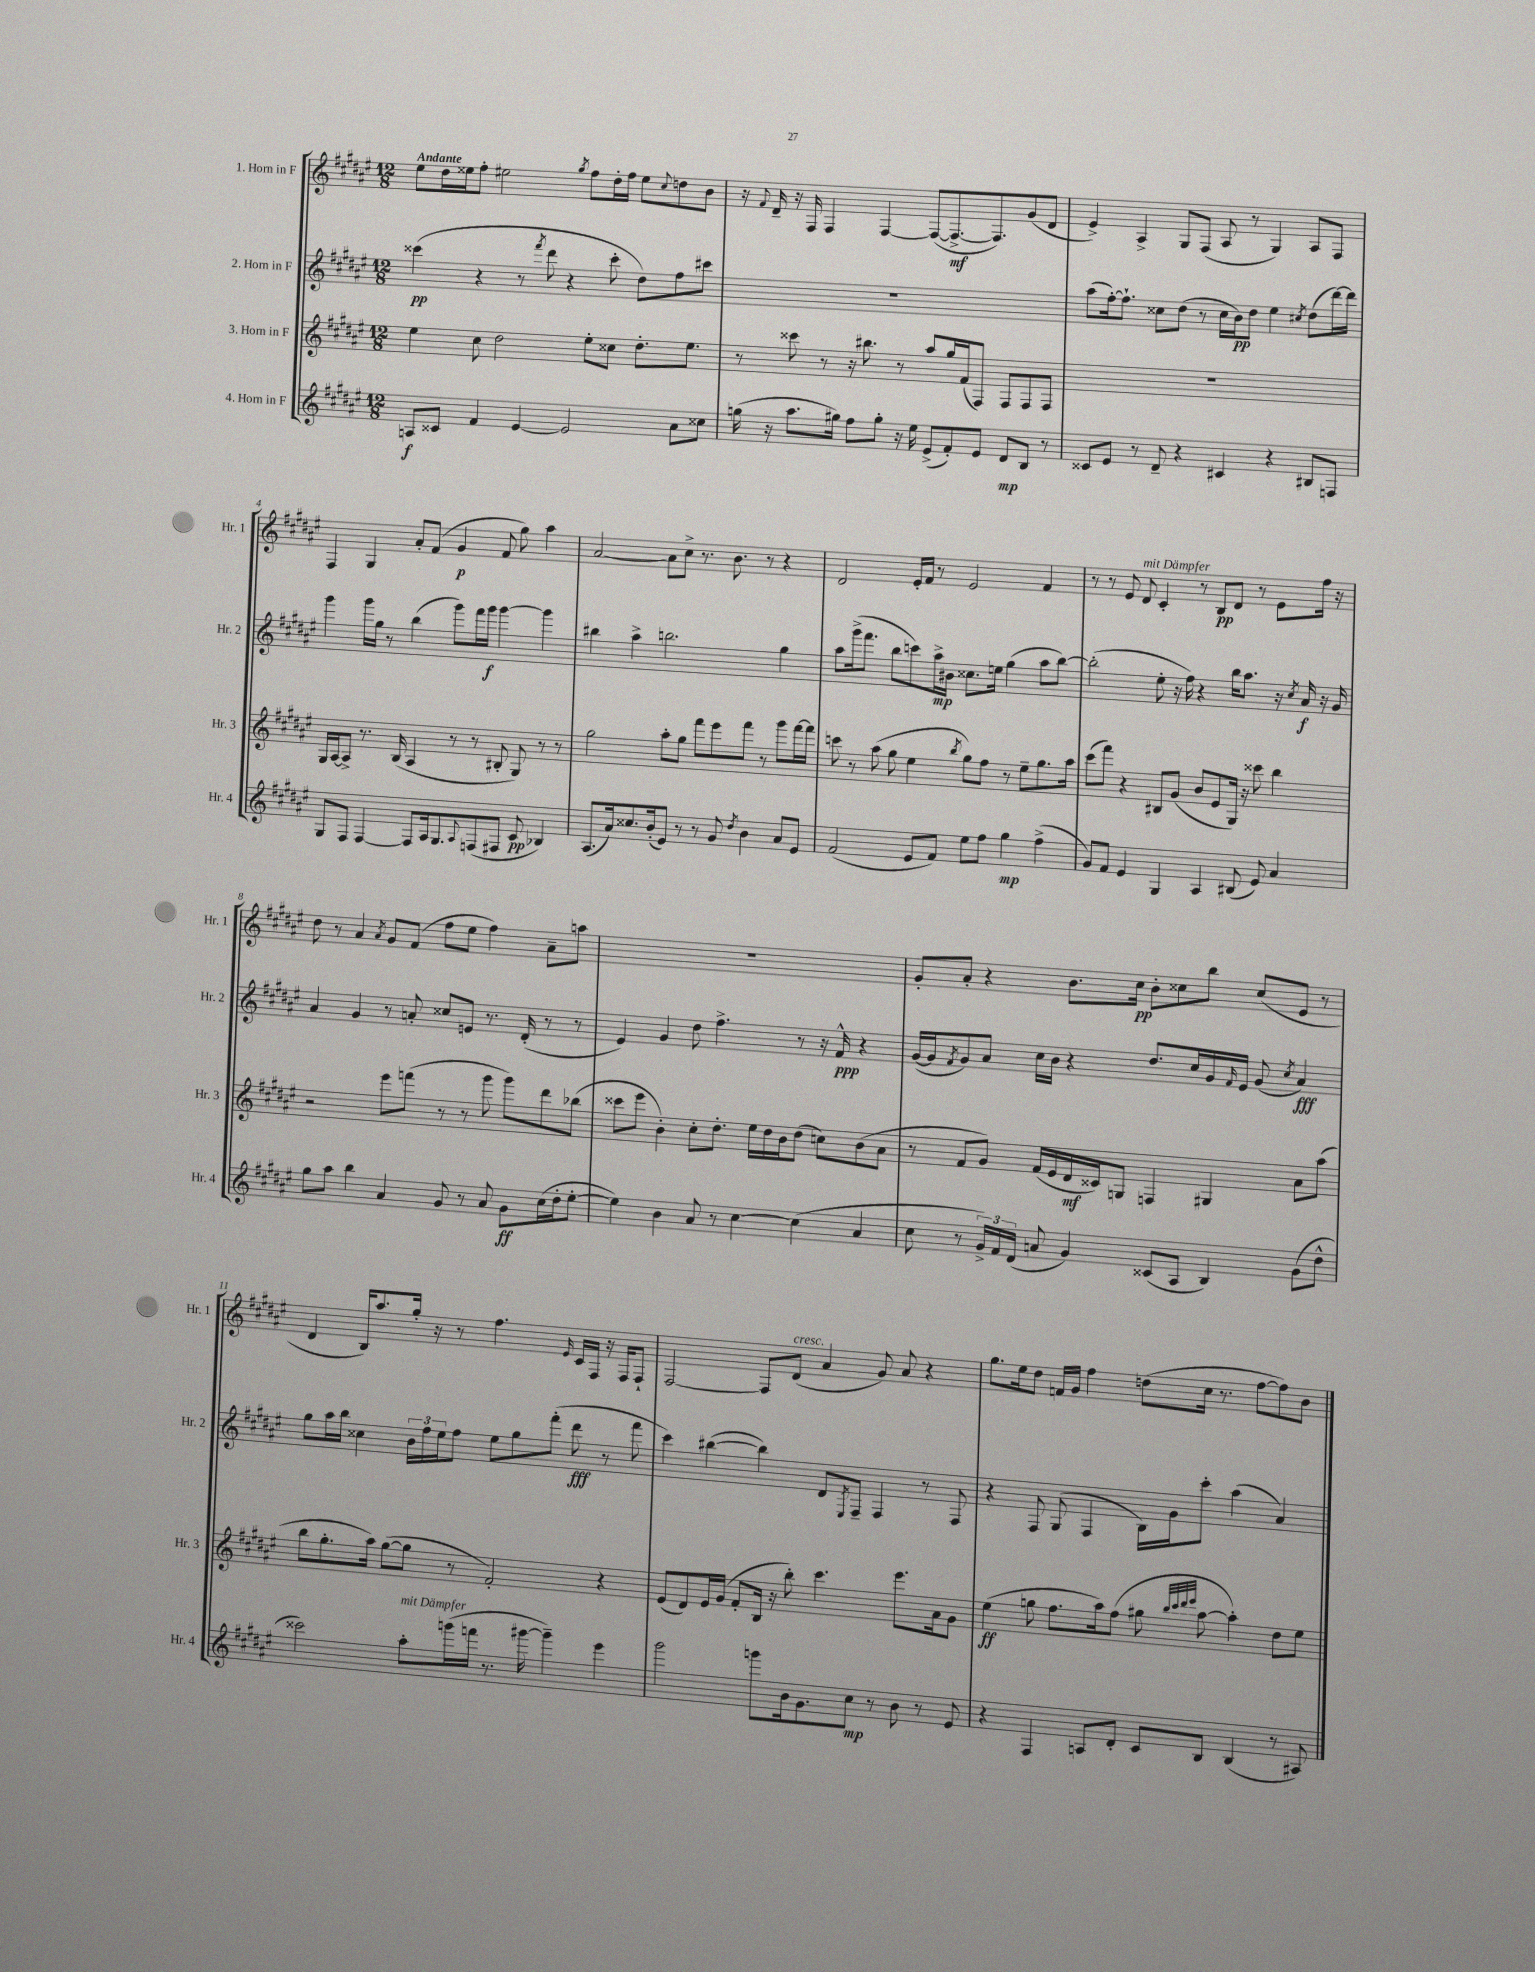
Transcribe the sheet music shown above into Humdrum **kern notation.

**kern	**dynam	**kern	**dynam	**kern	**dynam	**kern	**dynam
*part4	*part4	*part3	*part3	*part2	*part2	*part1	*part1
*staff4	*staff4	*staff3	*staff3	*staff2	*staff2	*staff1	*staff1
*I"4. Horn in F	*	*I"3. Horn in F	*	*I"2. Horn in F	*	*I"1. Horn in F	*
*I'Hr. 4	*	*I'Hr. 3	*	*I'Hr. 2	*	*I'Hr. 1	*
*clefG2	*	*clefG2	*	*clefG2	*	*clefG2	*
*k[f#c#g#d#a#e#]	*	*k[f#c#g#d#a#e#]	*	*k[f#c#g#d#a#e#]	*	*k[f#c#g#d#a#e#]	*
*M12/8	*	*M12/8	*	*M12/8	*	*M12/8	*
=1	=1	=1	=1	=1	=1	=1	=1
!	!	!	!	!	!	!LO:TX:a:B:t=Andante	!
8An/L	f	4ee#\	.	(4ccc##X\	pp	8ee#\L	.
8c##X/J	.	.	.	.	.	16dd#\L	.
.	.	.	.	.	.	16ee##X\J	.
4f#/	.	8cc#\	.	4r	.	8ff#'\J	.
.	.	2dd#\	.	.	.	2ee#X\	.
[4e#/	.	.	.	8r	.	.	.
.	.	.	.	8qfff#/	.	.	.
.	.	.	.	8ddd#\	.	.	.
2e#/]	.	.	.	4r	.	.	.
.	.	.	.	.	.	8qgg#/	.
.	.	8ee#'\L	.	.	.	8ff#\L	.
.	.	8cc##X\J	.	8ccc##'\	.	16dd#'\L	.
.	.	.	.	.	.	16ff#\JJ	.
.	.	8.dd#'\L	.	8dd#\L)	.	8ee#\L	.
.	.	.	.	.	.	8qqcc#/	.
8a#\L	.	.	.	8ff#\	.	8ddn\	.
.	.	8.ee#\J	.	.	.	.	.
8cc##X\J	.	.	.	8ccc#X\J	.	8b\J	.
=2	=2	=2	=2	=2	=2	=2	=2
(16ggn\	.	8r	.	1.r	.	16r	.
.	.	.	.	.	.	8qqf#/	.
16r	.	.	.	.	.	16d#~/	.
8.aa#\L	.	8ccc##X\	.	.	.	16r	.
.	.	.	.	.	.	16F#/	.
.	.	8r	.	.	.	4F#/	.
16gg#X\Jk)	.	.	.	.	.	.	.
8ff#\L	.	16r	.	.	.	.	.
.	.	8.bb#X\	.	.	.	.	.
8gg#'\J	.	.	.	.	.	[4F#/	.
16r	.	8r	.	.	.	.	.
16ee#\	.	.	.	.	.	.	.
(8e#^/L	.	8aa#/L	.	.	.	(8F#/L_	.
8f#'/)	.	16gg#/L	.	.	.	8.F#^/_	mf
.	.	(16f#/J	.	.	.	.	.
8e#/J	.	8F#/J)	.	.	.	.	.
.	.	.	.	.	.	8.F#/])	.
8d#/L	mp	8F#/L	.	.	.	.	.
8B/J	.	8F#/	.	.	.	(8g#/	.
8r	.	8F#/J	.	.	.	8d#/J	.
=3	=3	=3	=3	=3	=3	=3	=3
8c##X/L	.	1.r	.	(8aa#\L	.	4e#^/)	.
8e#/J	.	.	.	[16ff#'\k)	.	.	.
.	.	.	.	8.ff#`\J]	.	.	.
8r	.	.	.	.	.	4A#^/	.
8d#~/	.	.	.	8cc##X\L	.	.	.
4r	.	.	.	(8dd#\J	.	8G#/L	.
.	.	.	.	8r	.	(8F#/J	.
4c#X/	.	.	.	16cc##\LL	.	8A#/	.
.	.	.	.	16b\J)	pp	.	.
.	.	.	.	8dd#\J	.	8r	.
4r	.	.	.	4ee#\	.	4G#/)	.
.	.	.	.	8qcc#X/	.	.	.
8B#X/L	.	.	.	(8dd#\L	.	8A#/L	.
8Fn/J	.	.	.	[16ddd#\L)	.	8F#/J	.
.	.	.	.	16ddd#\JJ]	.	.	.
!!LO:LB:g=z
=4	=4	=4	=4	=4	=4	=4	=4
8G#/L	.	16G#/LL	.	4ggg#\	.	4F#/	.
.	.	[16A#/J	.	.	.	.	.
8F#/J	.	8A#^/J]	.	.	.	.	.
[4F#/	.	8.r	.	16ggg#\LL	.	4G#/	.
.	.	.	.	16gg#\JJ	.	.	.
.	.	.	.	8r	.	.	.
.	.	(16B/	.	.	.	.	.
8F#/L]	.	4A#/	.	(4bb\	.	8a#'/L	.
16A#/k	.	.	.	.	.	(8f#/J	.
8.G#/	.	.	.	.	.	.	.
.	.	8r	.	8ggg#\L)	.	4g#/	p
8qqA#/	.	.	.	.	.	.	.
(8Fn/	.	8r	.	16fff#\L	.	.	.
.	.	.	.	16ggg#\JJ	f	.	.
8F#X/J	.	8B#X'/	.	[4ggg#\	.	8f#/	.
8c#/	pp	8G#/)	.	.	.	8gg#\)	.
4B-X/)	.	8r	.	4ggg#\]	.	4aa#\	.
.	.	8r	.	.	.	.	.
=5	=5	=5	=5	=5	=5	=5	=5
(8.A#/L	.	2gg#\	.	4bb#X\	.	[2a#/	.
16a#/k)	.	.	.	.	.	.	.
8.cc##X/	.	.	.	4aa#^\	.	.	.
(16b'/k	.	.	.	.	.	.	.
8e#/J)	.	8aa#'\L	.	2.bbn\	.	8a#\L]	.
8r	.	8gg#\J	.	.	.	8cc#^\J	.
8r	.	8fff#\L	.	.	.	8.r	.
8g#/	.	8eee#\	.	.	.	.	.
.	.	.	.	.	.	8.b\	.
8qdd#/	.	.	.	.	.	.	.
4b\	.	8fff#\J	.	.	.	.	.
.	.	8r	.	.	.	8r	.
8a#/L	.	8ggg#\L	.	4gg#\	.	4r	.
8e#/J	.	[16fff#\L	.	.	.	.	.
.	.	16fff#\JJ]	.	.	.	.	.
=6	=6	=6	=6	=6	=6	=6	=6
(2f#/	.	8cccn\	.	8aa#\L	.	2d#/	.
.	.	8r	.	(16ggg#^\k	.	.	.
.	.	.	.	8.fff#\J	.	.	.
.	.	(8aa#\	.	.	.	.	.
.	.	8gg#\	.	8bb\L	.	.	.
8e#/L	.	4ee#\	.	8cccn\)	.	16e#'/LL	.
.	.	.	.	.	.	16f#/JJ	.
8f#/J)	.	.	.	16aa#^\L	mp	8r	.
.	.	.	.	16b#X\JJ	.	.	.
.	.	8qbb/	.	.	.	.	.
8ee#\L	.	8gg#\L)	.	8.cc##X\L	.	2e#/	.
8ff#\J	.	8ff#\J	.	.	.	.	.
.	.	.	.	16een\Jk	.	.	.
4gg#\	mp	8r	.	(4gg#\	.	.	.
.	.	8ee#~\L	.	.	.	.	.
(4ff#^\	.	8.gg#\	.	8aa#\L	.	4f#/	.
.	.	.	.	[8bb\J)	.	.	.
.	.	16aa#\Jk	.	.	.	.	.
=7	=7	=7	=7	=7	=7	=7	=7
8g#/L)	.	(8ccc#\L	.	(2bb'\]	.	8r	.
8f#/J	.	8fff#\J)	.	.	.	8r	.
4e#/	.	4r	.	.	.	8e#/	.
!	!	!	!	!	!	!LO:TX:a:i:t=mit Dämpfer	!
.	.	.	.	.	.	8d#/	.
4G#/	.	8B#X/L	.	8ee#'\	.	4c#'/	.
.	.	(8g#/J	.	16r	.	.	.
.	.	.	.	16ff#\)	.	.	.
4A#/	.	8b/L	.	4r	.	8r	.
.	.	8e#/	.	.	.	8B/L	pp
(8B#X/	.	16G#/Jk)	.	16bb\KL	.	8d#/J	.
.	.	16r	.	8.aa#\J	.	.	.
8e#/)	.	8ccc##X\	.	.	.	8r	.
4a#/	.	4bb\	.	16r	.	8e#\L	.
.	.	.	.	8qcc#/	.	.	.
.	.	.	.	16a#/	f	.	.
.	.	.	.	16r	.	16ff#\Jk	.
.	.	.	.	16g#/	.	16r	.
!!LO:LB:g=z
=8	=8	=8	=8	=8	=8	=8	=8
8gg#\L	.	2r	.	4a#/	.	8dd#\	.
8aa#\J	.	.	.	.	.	8r	.
4bb\	.	.	.	4g#/	.	4a#/	.
.	.	.	.	.	.	8qa#/	.
4a#/	.	8eee#\L	.	8r	.	8g#/L	.
.	.	(8fffn\J	.	8an'/	.	(8f#/J	.
8g#/	.	8r	.	8cc##X/L	.	8ff#\L	.
8r	.	8r	.	8en/J	.	8ee#\J	.
8a#/	.	8ggg#\	.	8.r	.	4ff#\)	.
8g#\L	ff	8ggg#\L)	.	.	.	.	.
.	.	.	.	(16d#'/	.	.	.
(16cc#\L	.	8ddd#\	.	8r	.	8a#~\L	.
16dd#'\J	.	.	.	.	.	.	.
[8ee#'\J	.	(8bb-X\J	.	8r	.	8aan\J	.
=9	=9	=9	=9	=9	=9	=9	=9
4ee#\])	.	8ccc##X\L	.	4e#/)	.	1.r	.
.	.	8eee#\J	.	.	.	.	.
4b\	.	4b'\)	.	4g#/	.	.	.
8a#/	.	8cc#'\L	.	8dd#\	.	.	.
8r	.	8.dd#'\J	.	4.ff#^\	.	.	.
[4cc#\	.	.	.	.	.	.	.
.	.	16ee#\LL	.	.	.	.	.
.	.	16dd#\	.	.	.	.	.
.	.	16b\J	.	.	.	.	.
(4cc#\]	.	(8dd#\J	.	8r	.	.	.
.	.	8ccn\L)	.	16r	.	.	.
.	.	.	.	16f#^^/	ppp	.	.
4a#/	.	(8b\	.	4r	.	.	.
.	.	8a#\J	.	.	.	.	.
=10	=10	=10	=10	=10	=10	=10	=10
8cc#\	.	8r	.	([16g#/LL	.	8g#'/L	.
.	.	.	.	16g#/J]	.	.	.
.	.	.	.	8qf#/	.	.	.
8r	.	8f#/L	.	8g#/)	.	8a#'/J	.
24g#^/LL)	.	8g#/J)	.	8a#/J	.	4r	.
24f#/	.	.	.	.	.	.	.
(24d#/JJ	.	.	.	.	.	.	.
8an/	.	(16f#/LL	.	16cc#\LL	.	.	.
.	.	16e#/	.	16b\JJ	.	.	.
4g#/)	.	16d#/	mf	4r	.	8.b\L	.
.	.	16c##X/J)	.	.	.	.	.
.	.	8Gn/J	.	.	.	.	.
.	.	.	.	.	.	16cc#\Jk	pp
(8c##X/L	.	4Fn/	.	8.dd#/L	.	8b'\L	.
8A#/J	.	.	.	.	.	8cc##X\	.
.	.	.	.	16cc#/L	.	.	.
4B/)	.	4G#X/	.	16g#/	.	8bb\J	.
.	.	.	.	16qqf#/	.	.	.
.	.	.	.	16e#/JJ	.	.	.
.	.	.	.	(8g#/	.	(8cc##/L	.
.	.	.	.	8qcc#/	.	.	.
(8g#\L	.	8a#\L	.	4a#/)	fff	8e#/J	.
8dd#^^\J	.	(8aa#\J	.	.	.	8r	.
!!LO:LB:g=z
=11	=11	=11	=11	=11	=11	=11	=11
2ccc##X\)	.	8bb\L	.	8gg#\L	.	4d#/	.
.	.	8.gg#'\	.	16aa#\L	.	.	.
.	.	.	.	16bb\JJ	.	.	.
.	.	.	.	4cc##X\	.	16B/KL)	.
.	.	16aa#\Jk)	.	.	.	8.aa#/	.
.	.	([8gg#\L	.	.	.	.	.
!LO:TX:a:i:t=mit Dämpfer	!	!	!	!	!	!	!
8aa#'\L	.	8gg#\J]	.	24b\LL	.	16gg#'/Jk	.
.	.	.	.	24ff#\	.	.	.
.	.	.	.	.	.	16r	.
.	.	.	.	24ee#\J	.	.	.
(16gggn\L	.	8r	.	8ff#\J	.	8r	.
16fffn\JJ	.	.	.	.	.	.	.
8.r	.	2f#'/)	.	8ee#\L	.	4.ff#\	.
.	.	.	.	8gg#\	.	.	.
[16ggg#X\	.	.	.	.	.	.	.
4ggg#~\])	.	.	.	(8fff#'\J	.	.	.
.	.	.	.	.	.	16qqe#/	.
.	.	.	.	8ddd#\	fff	16c#/LL	.
.	.	.	.	.	.	16F#/JJ	.
4eee#\	.	4r	.	8r	.	16r	.
.	.	.	.	.	.	16F#/KL	.
.	.	.	.	8fff#\	.	8F#`/J	.
=12	=12	=12	=12	=12	=12	=12	=12
2ggg#\	.	(8e#/L	.	4ccc#\)	.	[2F#/	.
.	.	8d#/)	.	.	.	.	.
.	.	16e#/L	.	([4bb#X\	.	.	.
.	.	(16g#/JJ	.	.	.	.	.
.	.	8f#'/L	.	.	.	.	.
8gggn\L	.	16B/Jk	.	4bb#\])	.	8F#/L]	.
.	.	16r	.	.	.	.	.
!	!	!	!	!	!	!LO:TX:a:i:t=cresc.	!
16b\k	.	8bb'\)	.	.	.	(8d#/J	.
8.g#\	.	.	.	.	.	.	.
.	.	4.ccc#\	.	8d#/L	.	4a#/	.
.	.	.	.	8qE#/	.	.	.
8cc#\J	mp	.	.	8F#~/J	.	.	.
8r	.	.	.	4F#/	.	8g#/)	.
8b\	.	8.eee#\L	.	.	.	8a#/	.
8r	.	.	.	8r	.	4r	.
.	.	16a#\k	.	.	.	.	.
8e#/	.	8g#\J	.	8F#/	.	.	.
=13	=13	=13	=13	=13	=13	=13	=13
4r	.	(4ee#\	ff	4r	.	8.gg#\L	.
.	.	.	.	.	.	16ee#\k	.
4F#/	.	8ggn\	.	8F#/	.	8dd#\J	.
.	.	8.ff#\L	.	(8G#/	.	16fn/LL	.
.	.	.	.	.	.	16g#/JJ	.
8An/L	.	.	.	4F#/	.	4ff#\	.
.	.	16aa#\k)	.	.	.	.	.
8d#'/J	.	(8ff#\J	.	.	.	.	.
8c#/L	.	8gg#X\	.	16B\LL)	.	(8ddn\L	.
.	.	.	.	16g#\J	.	.	.
.	.	32qqbb/LLL	.	.	.	.	.
.	.	32qqccc#/	.	.	.	.	.
.	.	32qqddd#/	.	.	.	.	.
.	.	32qqeee#/JJJ	.	.	.	.	.
8B/J	.	[8aa#\	.	8ccc#'\J	.	16cc#\Jk	.
.	.	.	.	.	.	8.r	.
(4B/	.	4aa#'\])	.	(4aa#\	.	.	.
.	.	.	.	.	.	[8ff#\L	.
8r	.	8dd#\L	.	4a#/)	.	8ff#\])	.
8A#X/)	.	8ee#\J	.	.	.	8b\J	.
==	==	==	==	==	==	==	==
*-	*-	*-	*-	*-	*-	*-	*-
